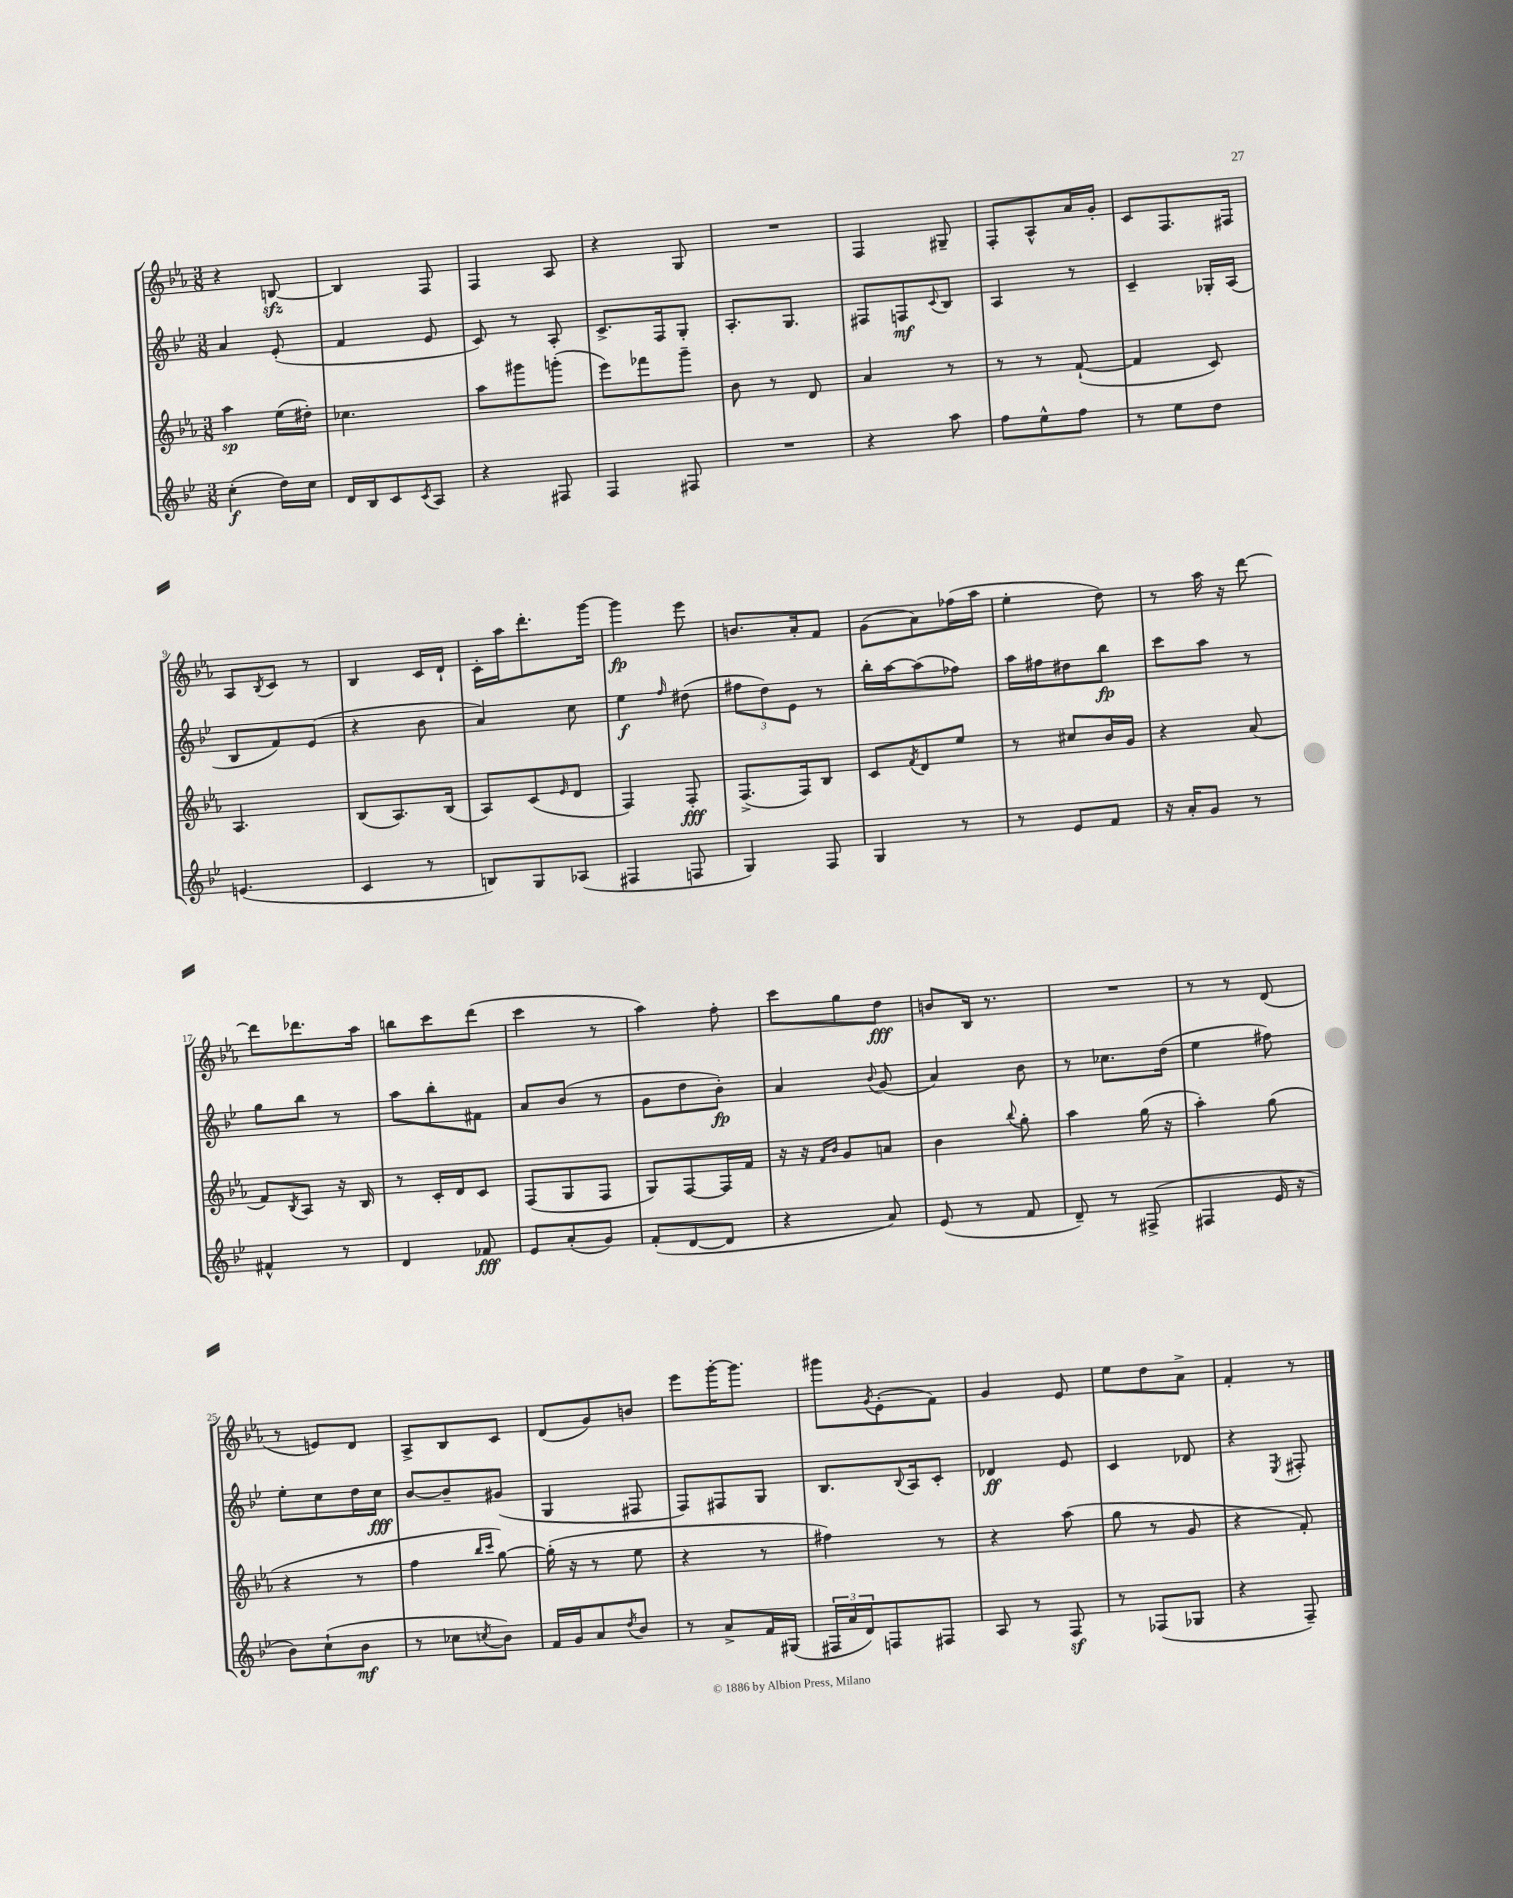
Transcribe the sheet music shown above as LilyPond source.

<<
\new StaffGroup <<
\new Staff = "s0" {
    \clef treble \key ees \major \numericTimeSignature \time 3/8
    r4 b8~\sfz |
    b4 f8 |
    f4 aes8 |
    r4 g8 |
    R4. |
    f4 gis8-- |
    f8-. aes8-^ aes'16 g'16-. |
    c'8 f8. fis16 |
    aes8 \acciaccatura { bes8 } c'8 r8 |
    bes4 c'16 d'16-! |
    c'16-. aes''16 d'''8.-. g'''16~ |
    g'''4\fp ees'''8 |
    b'8. aes'16-. f'8 |
    g'8( aes'8) fes''16( aes''16 |
    ees''4-. d''8) |
    r8 aes''16 r16 d'''8~ |
    d'''8 des'''8. aes''16 |
    b''8 c'''8 d'''8( |
    c'''4 r8 |
    aes''4) f''8-. |
    c'''8 g''8 d''8\fff |
    b'8 bes16 r8. |
    R4. |
    r8 r8 d'8( |
    r8 e'8) d'8 |
    aes8-> bes8 c'8 |
    d'8( g'8) b'8 |
    ees'''8 g'''16~-. g'''8. |
    gis'''8 \acciaccatura { g'8 } ees'8-.( f'8) |
    g'4 ees'8 |
    ees''8 d''8 aes'8-> |
    f'4-. r8 \bar "|." |
}
\new Staff = "s1" {
    \clef treble \key bes \major \numericTimeSignature \time 3/8
    a'4 ees'8-.( |
    f'4 ees'8 |
    c'8) r8 a8-. |
    c'8.-> f16 g8-. |
    a8.-. g8. |
    fis8 f8\mf \appoggiatura { c'8 } bes8 |
    a4 r8 |
    c'4-- ges16-. a16( |
    bes8 f'8) ees'8( |
    r4 bes'8 |
    a'4) c''8 |
    ees''4\f \grace { f''16 } dis''8( |
    \tuplet 3/2 { fis''8 d''8) ees'8 } r8 |
    bes''16-. a''16~ a''8( fes''8) |
    a''16 fis''16 dis''8 bes''8\fp |
    c'''8 a''8 r8 |
    g''8 bes''8 r8 |
    a''8 bes''8-. fis'8 |
    a'8 bes'8( r8 |
    g'8 d''8 bes'8-.\fp) |
    a'4 \appoggiatura { bes'8 } g'8( |
    a'4) bes'8 |
    r8 ces''8. d''16( |
    ees''4 fis''8) |
    ees''8-. c''8 d''16 c''16\fff |
    bes'8~ bes'8-- gis'8( |
    g4 fis8 |
    f8) fis8 g8 |
    bes8. \appoggiatura { bes8 } a16 c'8-. |
    des'4\ff ees'8 |
    c'4 des'8 |
    r4 \acciaccatura { ees8 } fis8-. \bar "|." |
}
\new Staff = "s2" {
    \clef treble \key ees \major \numericTimeSignature \time 3/8
    aes''4\sp ees''16( dis''16-.) |
    ces''4. |
    aes''8 gis'''8 g'''8-.( |
    ees'''8) fes'''8 g'''8-- |
    bes'8 r8 d'8 |
    aes'4 r8 |
    r8 r8 f'8~-!( |
    f'4 c'8) |
    aes4. |
    bes8( aes8.) bes16( |
    aes8) c'8( \grace { ees'16 } d'8 |
    f4) f8-.\fff |
    f8.->( f16) bes8 |
    c'8 \acciaccatura { f'8 } d'8 ees''8 |
    r8 cis''8 bes'16 g'16 |
    r4 aes'8( |
    f'8) \acciaccatura { bes8 } aes8 r16 bes16 |
    r8 c'16-. d'16 c'8 |
    f8( g8 f8 |
    g8) f8~ f16 f'16 |
    r16 r16 \grace { f'16 bes'16 } g'8 a'8 |
    bes'4 \appoggiatura { bes''8 } g''8-. |
    aes''4 g''16( r16 |
    aes''4-.) g''8( |
    r4 r8 |
    f''4 \grace { bes''16 c'''16 } g''8~) |
    g''16-.( r16 r8 ees''8 |
    r4 r8 |
    fis''4) r8 |
    r4 aes''8( |
    g''8 r8 g'8 |
    r4 f'8-.) \bar "|." |
}
\new Staff = "s3" {
    \clef treble \key bes \major \numericTimeSignature \time 3/8
    c''4-.\f( d''16) c''16 |
    d'16 bes16 c'8 \acciaccatura { c'8 } a8 |
    r4 fis8 |
    f4 fis8 |
    R4. |
    r4 a''8 |
    f''8 ees''8-^ f''8 |
    r8 ees''8 d''8 |
    e'4.( |
    c'4 r8 |
    b8) g8 aes8( |
    fis4 f8 |
    g4) f8 |
    g4 r8 |
    r8 ees'8 f'8 |
    r16 a'16-. g'8 r8 |
    fis'4-^ r8 |
    d'4 fes'8\fff |
    ees'8 a'8-.( g'8) |
    f'8-.( d'8~ d'8 |
    r4 a'8) |
    ees'8( r8 f'8 |
    d'8--) r8 fis8->( |
    fis4 ees'16 r16 |
    bes'8) c''8-!( bes'8\mf |
    r8 ces''8 \acciaccatura { c''8 } bes'8) |
    f'16 g'16 a'8 \acciaccatura { d''8 } bes'8 |
    r8 a'8-> f'16 gis16( |
    \tuplet 3/2 { fis16 a'16 d'16) } f8 fis8 |
    a8 r8 f8\sf |
    r8 fes8( ges8 |
    r4 f8--) \bar "|." |
}
>>
>>
